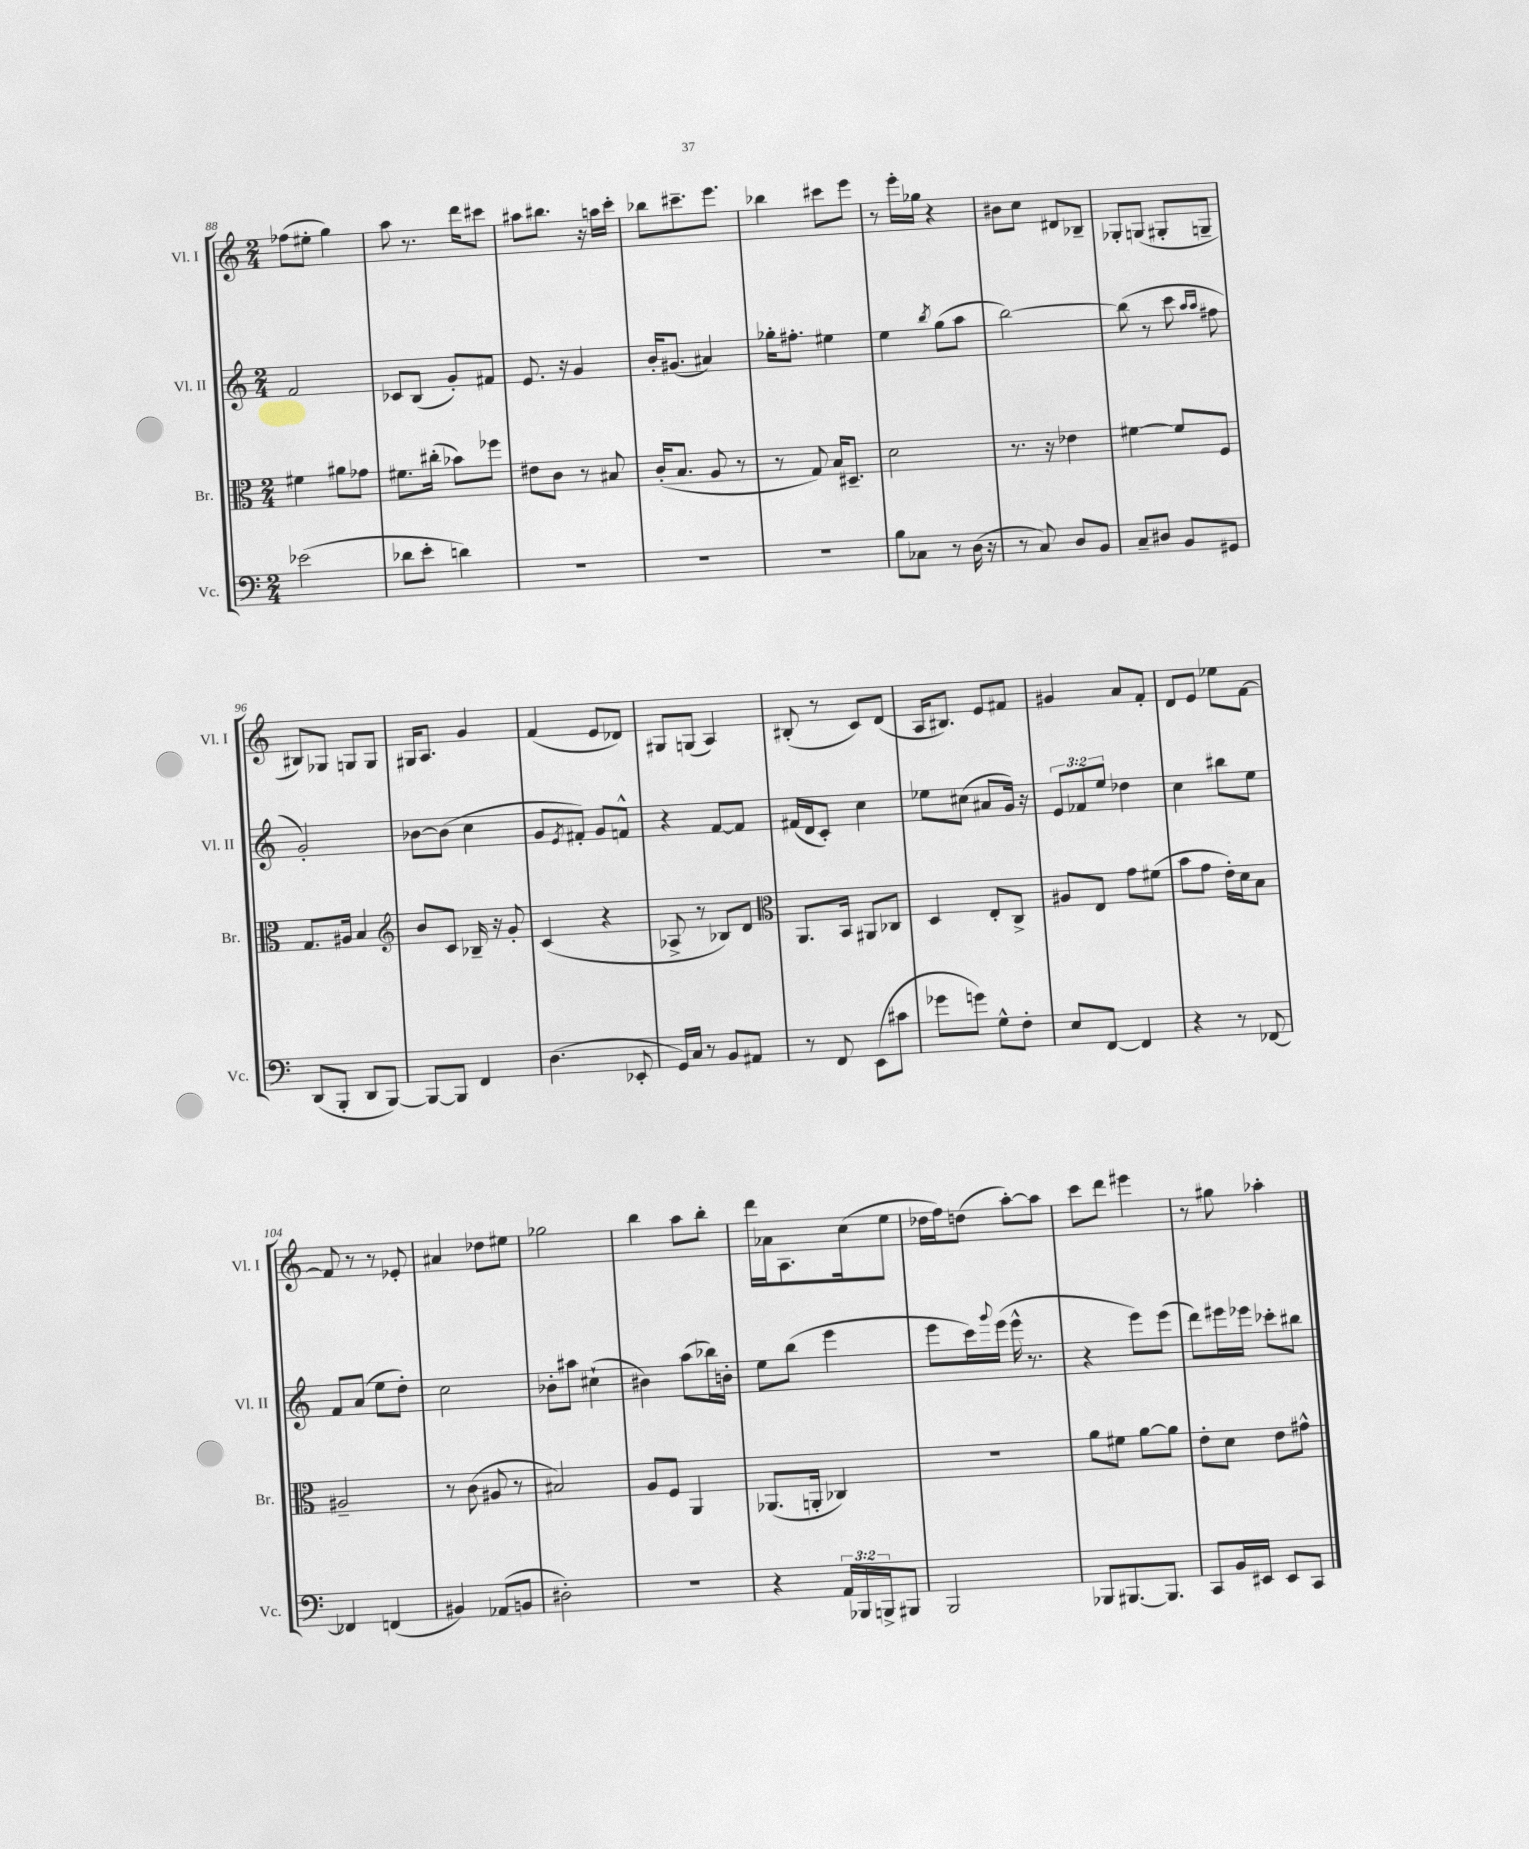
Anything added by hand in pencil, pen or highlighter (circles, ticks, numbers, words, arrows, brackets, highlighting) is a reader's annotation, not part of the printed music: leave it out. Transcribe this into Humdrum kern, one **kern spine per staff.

**kern	**kern	**kern	**kern
*part4	*part3	*part2	*part1
*staff4	*staff3	*staff2	*staff1
*I"Vc.	*I"Br.	*I"Vl. II	*I"Vl. I
*I'Vc.	*I'Br.	*I'Vl. II	*I'Vl. I
*clefF4	*clefC3	*clefG2	*clefG2
*k[]	*k[]	*k[]	*k[]
*M2/4	*M2/4	*M2/4	*M2/4
=88	=88	=88	=88
(2e-X\	4f#X\	2f/	(8ff-X\L
.	.	.	8ee#X'\J
.	8a#X\L	.	4gg\)
.	8g-X\J	.	.
=89	=89	=89	=89
8d-X\L	8.f#X\L	8c-X/L	8aa\
8e'\J	.	(8B/J	8.r
.	(16cc#X'\Jk	.	.
4dn\)	8b-X\L)	8g'/L)	.
.	.	.	16ddd\KL
.	8ff-X\J	8f#X/J	8ccc#X\J
=90	=90	=90	=90
2r	8e#X\L	8.e/	8aa#X\L
.	8c\J	.	8.bb#X\J
.	.	16r	.
.	8r	4g/	.
.	.	.	16r
.	8B#X/	.	16aan\LL
.	.	.	16ccc'\JJ
=91	=91	=91	=91
2r	(16c'/KL	16b'/KL	8bb-X\L
.	8.B/J	(8.g#X/J	.
.	.	.	8.ccc#X~\
.	8A/	4a#X/)	.
.	.	.	8.eee\J
.	8r	.	.
=92	=92	=92	=92
2r	8r	16gg-X'\KL	4bb-X\
.	.	8.ff#X'\J	.
.	8G/)	.	.
.	16B/KL	4ee#X\	8ccc#X\L
.	8.D#X~/J	.	.
.	.	.	8eee\J
=93	=93	=93	=93
8B\L	2d\	4ee\	8r
8C-X\J	.	.	16eee'\LL
.	.	.	16gg-X\JJ
.	.	8qbb/	.
8r	.	(8gg\L	4r
(16D\	.	8aa\J	.
16r	.	.	.
=94	=94	=94	=94
8r	8.r	[2bb\)	8b#X\L
8C/)	.	.	8cc\J
.	16r	.	.
8D/L	4e-X\	.	8d#X/L
8BB/J	.	.	8B-X~/J
=95	=95	=95	=95
8C~/L	[4f#X\	(8bb\]	8G-X'/L
8D#X/J	.	8r	(8Gn/J
8BB/L	8f#/L]	8ccc\	8G#X'/L
.	.	16qqaa/LL	.
.	.	16qqaa/JJ	.
8GG#X/J	8F/J	8ff#X\	8Gn~/J
!!LO:LB:g=z
=96	=96	=96	=96
(8DD/L	8.G/L	2g'/)	8B#X/L)
8BBB'/J	.	.	8G-X/J
.	16A#X/Jk	.	.
8DD/L	4B/	.	8Gn/L
[8BBB/J)	.	.	8G/J
=97	=97	=97	=97
*	*clefG2	*	*
8BBB/L_	8b/L	[8b-X\L	16G#X/KL
.	.	.	8.A/J
8BBB/J]	8c/J	(8b-\J]	.
4FF/	16B-X~/	4cc\	4g/
.	16r	.	.
.	8g'/	.	.
=98	=98	=98	=98
(4.D\	(4c/	8g/L	(4f/
.	.	8qe/	.
.	.	8f#X'/J)	.
.	4r	8g/L	8e/L
8EE-X'/	.	8fn^^/J	8d-X/J)
=99	=99	=99	=99
16GG/LL)	8A-X^/	4r	8G#X/L
16C/JJ	.	.	.
8r	8r	.	(8Gn/J
8BB/L	8B-X/L)	[8f/L	4A/)
8AA#X/J	8d/J	8f/J]	.
=100	=100	=100	=100
*	*clefC3	*	*
8r	8.AA/L	(16f#X/LL	(8B#X'/
.	.	16d/J	.
8FF/	.	8c'/J)	8r
.	16BB/Jk	.	.
(8EE\L	8AA#X/L	4cc\	8c/L)
8c#X\J	8C-X/J	.	(8d/J
=101	=101	=101	=101
8g-X\L	4D/	8ee-X\L	16A/KL
.	.	.	8.B#X/J)
8gn\J)	.	(8cc#X\J	.
8G^^\L	8E'/L	8a#X/L	8e/L
8F'\J	8C^/J	16g/Jk)	8f#X/J
.	.	16r	.
=102	=102	=102	=102
8E/L	8A#X/L	12e/L	4g#X/
.	.	12f-X/	.
[8FF/J	8E/J	.	.
.	.	12ee/J	.
4FF/]	8g\L	4dd-X\	8a/L
.	(8f#X\J	.	8f'/J
=103	=103	=103	=103
4r	8b\L	4cc\	8d/L
.	8g\J	.	8e/J
8r	16e'\LL)	8bb#X\L	8ee-X\L
.	16d\J	.	.
[8FF-X/	8B\J	8ee\J	[8f\J
!!LO:LB:g=z
=104	=104	=104	=104
4FF-X/]	2A#X~/	8f/L	8f/]
.	.	(8a/J	8r
(4FFn/	.	8ee\L	8r
.	.	8dd'\J)	8e-X'/
=105	=105	=105	=105
4BB#X/)	8r	2cc\	4a#X/
.	(8c\	.	.
(8AA-X/L	8A#X/	.	8dd-X\L
8BBn/J	8r	.	8ee#X\J
=106	=106	=106	=106
2D#X'\)	2B#X/)	8b-X'\L	2gg-X\
.	.	8aa#X\J	.
.	.	(4cc#X`\	.
=107	=107	=107	=107
2r	8A/L	4b#X\)	4bb\
.	8F/J	.	.
.	4AA/	(8aa\L	8aa\L
.	.	16bb-X\L)	8bb'\J
.	.	16bn'\JJ	.
=108	=108	=108	=108
4r	(8.AA-X/L	8ee\L	16ddd\LL
.	.	.	16a-X\J
.	.	(8bb\J	8.A\
.	16AAn'/Jk	.	.
24AA/LL	4C-X/)	4eee\	.
24BBB-X/	.	.	.
.	.	.	(16cc\k
24BBBn^/J	.	.	.
8BBB#X/J	.	.	8ee\J
=109	=109	=109	=109
2BBB/	2r	8eee\L	16dd-X\LL
.	.	.	16ff\J)
.	.	16ccc\L)	(8ddn\J
.	.	8qqggg/	.
.	.	(16eee\JJ	.
.	.	16eee^^\	[8aa'\L)
.	.	8.r	.
.	.	.	8aa\J]
=110	=110	=110	=110
8BBB-X/L	8a\L	4r	8ccc\L
[8.BBB#X/	8f#X\J	.	8ddd\J
.	[8a\L	8eee\L)	4eee#X\
8.BBB#/J]	.	.	.
.	8a\J]	(8eee\J	.
=111	=111	=111	=111
8CC/L	8e'\L	8ddd\L)	8r
16BB/L	8d\J	16eee#X\L	8gg#X\
16EE#X/JJ	.	16eee-X\JJ	.
8EE#/L	8e\L	8ccc-X'\L	4aa-X'\
8CC/J	8g#X^^\J	8bb#X\J	.
==	==	==	==
*-	*-	*-	*-
